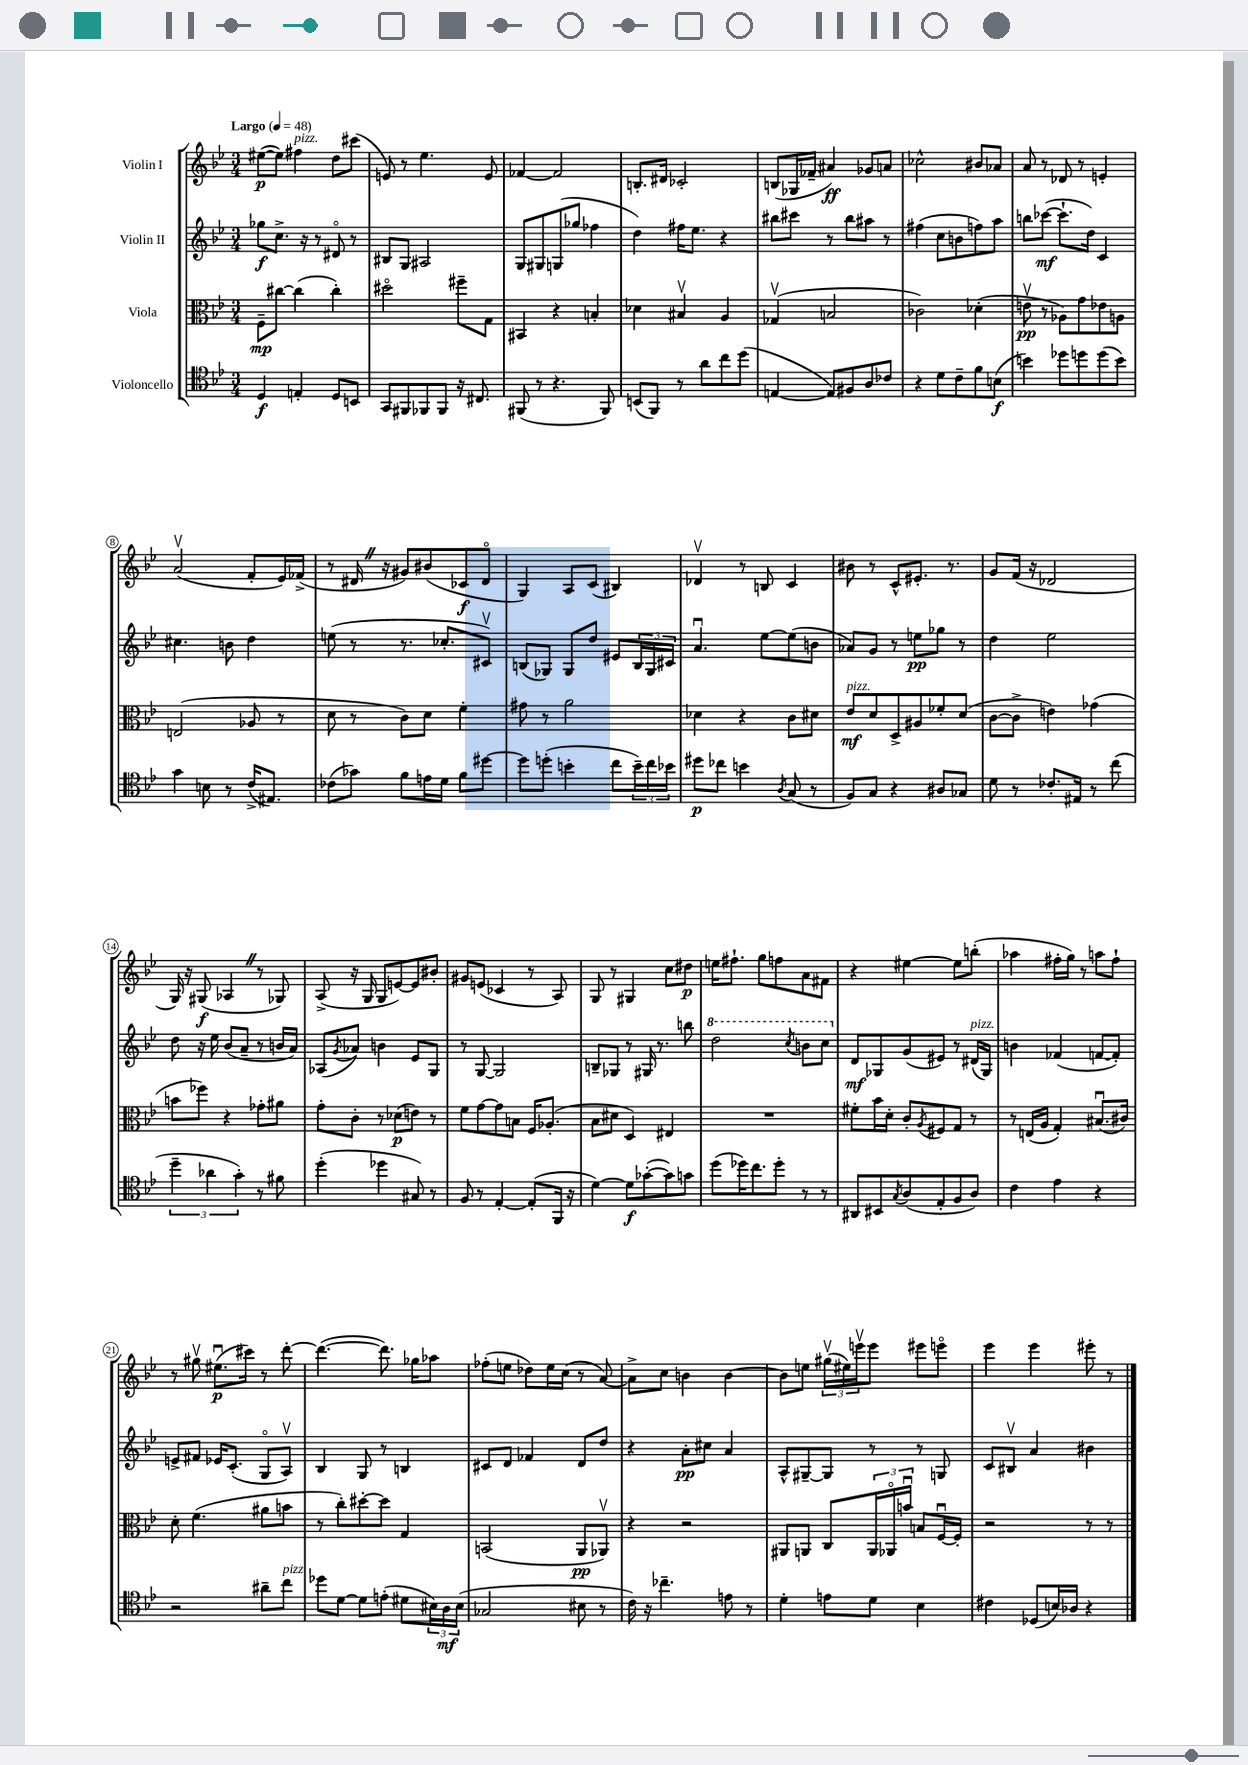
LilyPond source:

<<
\new StaffGroup <<
\new Staff = "s0" \with { instrumentName = "Violin I" } {
    \clef treble \key bes \major \numericTimeSignature \time 3/4 \tempo "Largo" 4 = 48
    eis''8~\p( eis''8) fis''4^\markup { \italic "pizz." } d''8 cis'''8( |
    e'8) r8 ees''4. e'8 |
    fes'4~ fes'2 |
    b8.-. dis'16 ces'2-. |
    b8( ges16 fes'16-- ais'4\ff) ges'8 a'8 |
    ces''2-^ bis'8 aes'8 |
    a'8 r8 des'8 r8 e'4-. |
    a'2\upbow( f'8-. ees'16) fes'16->( |
    r8 dis'16 \once \override BreathingSign.text = \markup { \musicglyph "scripts.caesura.straight" } \breathe r16 gis'8) bis'8( ces'8\f dis'8\flageolet |
    g4) a8 c'8( bis4) |
    des'4\upbow r8 b8 c'4 |
    bis'8 r8 c'8-^ eis'8.-. r8. |
    g'8 f'16( r16 des'2 |
    g16) r16 gis8\f( aes4 \once \override BreathingSign.text = \markup { \musicglyph "scripts.caesura.straight" } \breathe r8 ges8) |
    a8->( r16 g16 g8 e'8~) e'8 bis'8-. |
    gis'8 e'8( ces'4 r8 a8) |
    g8 r8 gis4 c''8 dis''8\p |
    e''16 fis''8.-! g''8 f''8 a'8 fis'8 |
    r4 eis''4~ eis''8 b''8-.( |
    aes''4 fis''16-. g''16) r8 a''8 fis''8-! |
    r8 gis''8\upbow eis''8.\downbow\p( cis'''16) r8 d'''8~-. |
    d'''4.~( d'''8.) ges''16 aes''8 |
    fes''8-.( e''8 des''8) e''16 c''16( r8 a'8~) |
    a'8-> c''8 b'4 b'4~ |
    b'8 e''8 \tuplet 3/2 { gis''16\upbow( eis''16) e'''16\upbow } e'''8 eis'''8 e'''8\flageolet |
    ees'''4 ees'''4 eis'''8-. r8 \bar "|." |
}
\new Staff = "s1" \with { instrumentName = "Violin II" } {
    \clef treble \key bes \major \numericTimeSignature \time 3/4
    ges''8\f c''8.-> r16 r8 dis'8\flageolet r8 |
    bis8 g8 ais2 |
    g8 gis8 g8( ges''8 fes''4 |
    d''4) fis''16 ees''8. r4 |
    bis''8 cis'''8 r8 bis''8 ais''8 r8 |
    fis''4( c''8 b'8 f''8) a''8 |
    b''8 ces'''8~\mf( ces'''8.-! d''16) c'4 |
    cis''4. b'8 d''4 |
    e''8( r8 r8. ces''8.-. cis'8\upbow) |
    b8( ges8) ges8 d''8 eis'8 \tuplet 3/2 { b16 ges16 cis'16 } |
    a'4.\downbow ees''8~ ees''8( b'8 |
    aes'8) g'8 r8 e''8\pp ges''8 r8 |
    d''4 ees''2 |
    d''8 r16 ees''16 bes'8( a'8-- r8 b'16 a'16) |
    aes8( \acciaccatura { g'8 } aes'8) b'4 ees'8 g8 |
    r8 g8~ g2 |
    b8-- ges8 r8 gis16 r8. b''8 |
    \ottava #1 d'''2 \acciaccatura { c'''8 } b''8 c'''8 \ottava #0 |
    d'8\mf ges8 g'8( eis'8) r8 dis'16^\markup { \italic "pizz." }( ges16) |
    b'4 fes'4( f'8~ f'8-.) |
    e'8-> fis'8 ees'16 c'8.-.( g8\flageolet a8\upbow) |
    bes4 g8 r8 b4 |
    cis'8 d'8 fes'4 d'8 d''8 |
    r4 a'8-.\pp cis''8 a'4 |
    a8-^ gis8~-- gis8 r8 r8 g8 |
    c'8 bis8\upbow a'4 bis'4 \bar "|." |
}
\new Staff = "s2" \with { instrumentName = "Viola" } {
    \clef alto \key bes \major \numericTimeSignature \time 3/4
    f8--\mp cis''8~ cis''4( cis''4-.) |
    dis''2\flageolet fis''8-- g8 |
    bis,4 r4 b4-. |
    des'4 bis4\upbow a4 |
    ges4\upbow( b2 |
    ces'2) des'4-.( |
    e'8\upbow\pp r8 aes8) g'8 ees'8 a8 |
    e2( aes8 r8 |
    d'8 r8 c'8) d'8 f'4-. |
    gis'8 r8 a'2 |
    des'4 r4 c'8 dis'8 |
    ees'8\mf^\markup { \italic "pizz." } d'8 d8-> ais8 fes'8-. d'8( |
    c'8~ c'8-> e'4) ges'4( |
    b'8 fes''8) r4 ges'8-. ais'8 |
    g'8-. c'8-. r8 des'8\p( e'8) r8 |
    f'8 g'8~ g'8 b8 f16 aes8.-.( |
    bes8 dis'8 d4) eis4 |
    R2. |
    fis'8-. bes'16 d'16-. c'8-. \acciaccatura { a8 } fis8 g8 r8 |
    r8 e16( a16 g4-.) bis8.\downbow( cis'16) |
    d'8-. f'4.( ais'8 b'8 |
    r8 c''8-.) dis''8~-. dis''8 g4 |
    b,2( a,8\pp aes,8\upbow) |
    r4 r2 |
    ais,8 a,8 c8 \tuplet 3/2 { a,16 aes,16\flageolet b'16\downbow } b8 f16~\downbow f16-. |
    r2 r8 r8 \bar "|." |
}
\new Staff = "s3" \with { instrumentName = "Violoncello" } {
    \clef tenor \key bes \major \numericTimeSignature \time 3/4
    d4\f e4-. d8 b,8 |
    g,8 fis,8 fes,8 fes,8 r16 cis8. |
    fis,8( r8 r4. fis,8) |
    b,8( f,8) r8 a'8 c''8 d''8( |
    e4~ e8) fis8 a8 ces'8 |
    r4 d'8 c'8-- f'8 b8\f( |
    b'4) des''8 d''8 d''8( b'8) |
    g'4 b8 r8 c'16->( eis8.) |
    ces'8( ges'8) f'8 e'16 d'16 f'8 dis''8~ |
    dis''8 d''8-.( b'4-. c''8 \tuplet 3/2 { b'16--) c''16 bes'16 } |
    dis''8\p ces''8 b'4 \acciaccatura { a8 } g8( r8 |
    f8) g8 r4 ais8 ges8 |
    d'8 r8 ces'8.-. eis16 r8 c''8( |
    \tuplet 3/2 { d''4-- aes'4 g'4-.) } r8 fis'8 |
    d''4-.( des''4 gis8) r8 |
    f8 r8 ees4~-. ees8-.( f,16 r16 |
    d'4~) d'8\f ges'8~-.( ges'8) g'8 |
    d''8( des''16) c''8. des''8-. r8 r8 |
    ais,8 bis,8 \acciaccatura { g8 } a8( ees8-. f8 a8) |
    c'4 ees'4 r4 |
    r2 ais'8-- c''8^\markup { \italic "pizz." } |
    des''8 d'8~ d'8 e'8-.( dis'8 \tuplet 3/2 { bis16) a16\mf bis16( } |
    ges2 bis8 r8 |
    c'16) r16 ces''4.-- e'8 r8 |
    d'4-. e'8 d'8 bes4 |
    cis'4 des8( b16) aes16 r4 \bar "|." |
}
>>
>>
\layout { \context { \Score \override BarNumber.stencil = #(make-stencil-circler 0.1 0.3 ly:text-interface::print) } }
